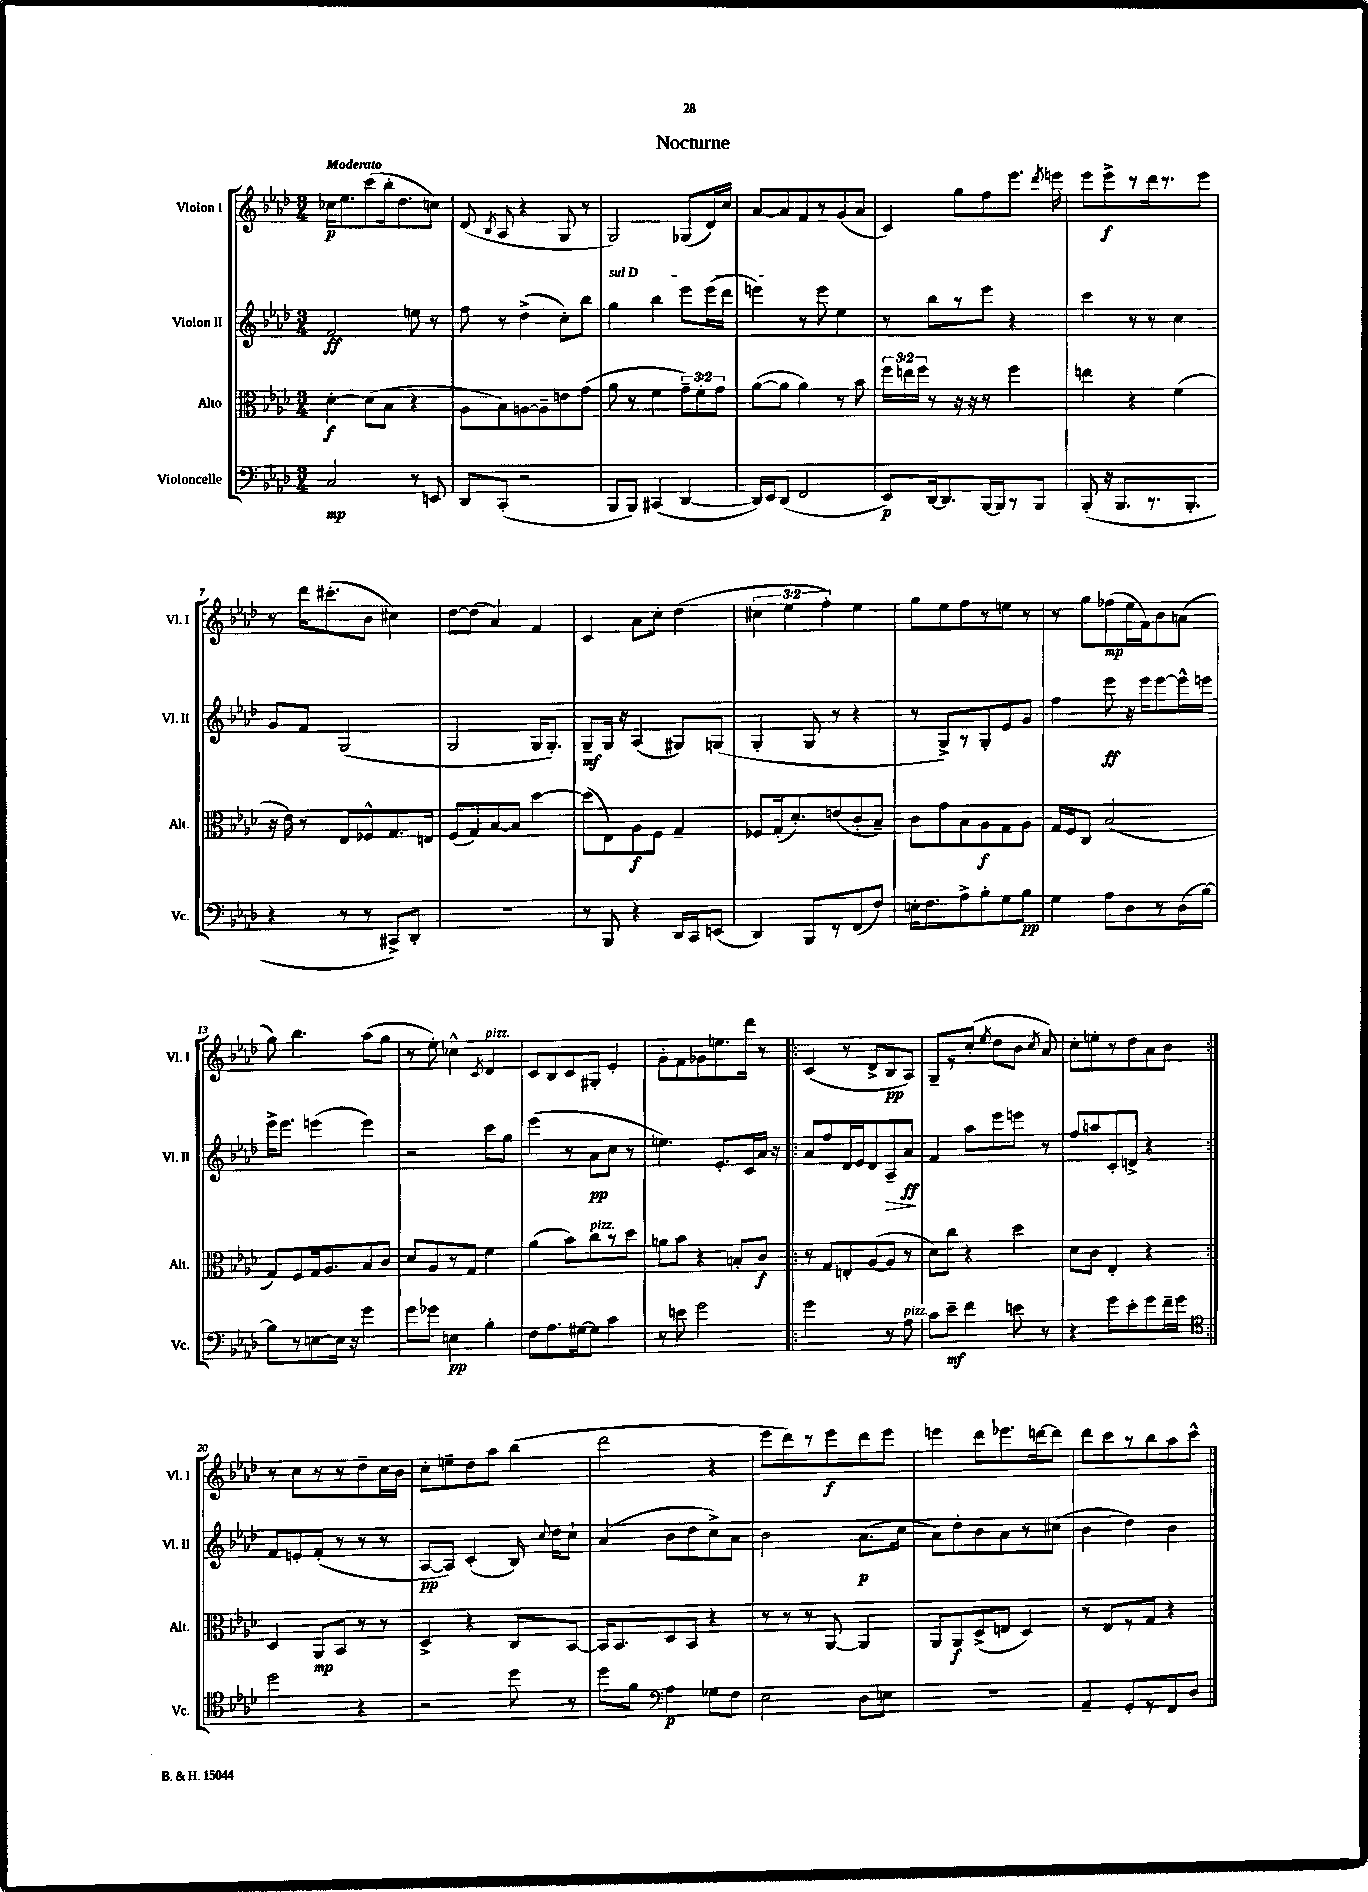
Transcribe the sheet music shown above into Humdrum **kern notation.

**kern	**kern	**kern	**kern
*staff4	*staff3	*staff2	*staff1
*clefF4	*clefC3	*clefG2	*clefG2
*k[b-e-a-d-]	*k[b-e-a-d-]	*k[b-e-a-d-]	*k[b-e-a-d-]
*M3/4	*M3/4	*M3/4	*M3/4
2C/	[4d-'\	2f/	16cc-\LK
.	.	.	8.ee-\
.	(8d-\]L	.	(8ccc\
.	8B-\J	.	16bb-'\k
.	.	.	8.dd-\
8r	4r	8ee\	.
8EE/	.	8r	8cc\J)
=	=	=	=
8DD-/L	8A-\L	8ff\	(8d-/
.	.	.	8qB-/
(8CC'/J	8B-\)	8r	8A-/
2r	[8A\	(4dd-^\	4r
.	8A~\]	.	.
.	8e\	8cc'\L)	8G/
.	(8g\J	8bb-\J	8r
=	=	=	=
8BBB-/L	8a-\	4gg\	2G/)
8BBB-/J)	8r	.	.
(4CC#/	4f\	4bb-\	.
[4DD-/	12g~\L)	8eee-\L	(8G-/L
.	12f'\	.	.
.	.	(16eee-\L	16d-/L)
.	12g\J	.	.
.	.	16ddd-\JJ	16cc/JJ
=	=	=	=
16DD-/]LL)	([8a-\L	4eee\)	[8a-/L
16EE-/J	.	.	.
(8DD-/J	8a-\]J	.	8a-/]
2FF/	4a-\)	8r	8f/
.	.	8eee\	8r
.	8r	4ee-\	(8g/
.	8b-\	.	8a-/J
=	=	=	=
8EE-/L)	24ff\LL	8r	4c/)
.	24ee\	.	.
.	24ff\JJ	.	.
[16DD-/k	8r	8bb-\L	.
8.DD-/]	.	.	.
.	16r	8r	8gg\L
.	16r	.	.
[16BBB-/L	8r	8eee-\J	8ff\
16BBB-/]J	.	.	.
8r	4ff\	4r	8.eee-\J
8BBB-/J	.	.	.
.	.	.	8qddd-/
.	.	.	16eee\
=	=	=	=
(8BBB-'/	4ee\	4ccc\	8eee-\L
16r	.	.	8eee-^\
8.BBB-/L	.	.	.
.	4r	8r	8r
8.r	.	8r	16ddd-\k
.	.	.	8.r
.	(4f\	4cc\	.
8.BBB-'/J	.	.	.
.	.	.	8eee-\J
=	=	=	=
4r	16r	8g/L	8r
.	16e-\)	.	.
.	8r	8f/J	16ddd-\LK
.	.	.	(8.ccc#'\
8r	8E-/L	(2G/	.
8r	8F-^^/	.	8b-\J
8CC#^/L)	8.G/	.	4cc#\)
8DD-'/J	.	.	.
.	16E/Jk	.	.
=	=	=	=
2.r	(8F/L	2G/	[8dd-\L
.	8G/)	.	(8dd-\]J
.	[8B-/	.	4a-/)
.	8B-/]J	.	.
.	[4dd-\	16G/LK	4f/
.	.	8.G'/J)	.
=	=	=	=
8r	(8dd-\]L	8G~/L	4c/
8BBB-/	8E-\)	16G/Jk	.
.	.	16r	.
4r	8A-\	(4A-/	8a-\L
.	8F\J	.	8cc'\J
16DD-/LL	4G~/	8G#/L)	(4dd-\
16CC/J	.	.	.
(8EE/J	.	(8G/J	.
=	=	=	=
4DD-/)	8F-/L	4G'/	6cc#\
.	(16G'/k	.	.
.	.	.	6ee-\
.	8.d-'/)	.	.
8BBB-/L	.	8G/	.
.	.	.	6ff'\)
8r	(8e/	8r	.
(8FF/	8c'/	4r	4ee-\
8F/J)	8B-~/J)	.	.
=	=	=	=
16E'\LK	8c\L	8r	8gg\L
8.F\	.	.	.
.	8g\	8G^/L)	8ee-\
8A-^\	8B-\	8r	8ff\
8B-'\	8A-\	8G'/	8r
8G\	8G\	8e-/	8ee\J
8B-\J	8A-\J	8g/J	8r
=	=	=	=
4G\	16G/LL	4ff\	8r
.	16F/J	.	.
.	8C/J	.	8gg\L
8A-\L	(2B-/	8eee-\	(8ff-\
8D-\	.	16r	16ee-\L
.	.	16eee-\LK	16f\J)
8r	.	[8eee-\	8b-\
(16D-\L	.	16eee-^^\]L	(8a\J
[16B-\JJ)	.	16eee\JJ	.
=	=	=	=
8B-\]L	8G/L)	16eee-^\LK	8gg\)
.	.	8.eee-\J	.
8r	8F/	.	4.bb-\
[8E\	16G/k	(4eee\	.
.	8.A-/	.	.
16E\]Jk	.	.	.
16r	.	.	.
4g\	8B-/	4eee\)	(8aa-\L
.	8c/J	.	8gg\J
=	=	=	=
8g\L	8d-/L	2r	8r
8g-\J	8A-/	.	8ee-'\)
4E\	8r	.	4cc-^^\
.	8G/J	.	.
.	.	.	8qc/
4B-'\	4f\	8ccc\L	4d-/
.	.	8gg\J	.
=	=	=	=
8F\L	(4a-\	(4eee-\	8c/L
8.A-\	.	.	8B-/
.	8b-\L)	8r	8c/
[16G#\k	.	.	.
8G#\]J	8cc\	8a-\L	8G#'/J
4c\	8r	8cc\J	4e-'/
.	8dd-\J	8r	.
=	=	=	=
8r	8a\L	4.ee\)	8g'\L
8e\	8b-\J	.	8f\
2g\	4r	.	8g-\
.	.	8.e-'/L	8.ee\
.	8B'/L	.	.
.	.	16c/L	16ddd-\Jk
.	8c/J	16a-/JJ	8r
.	.	16r	.
=!|:	=!|:	=!|:	=!|:
2g\	8r	8a-/L	(4c/
.	8G/L	8ff/	.
.	8E'/	16d-/L	8r
.	.	16e-/J	.
.	([8A-/	8d-/	8d-^/L
8r	8A-/]J	8A-~/	8B-/
8A-\	8r	8a-/J	8A-/J)
=	=	=	=
8c\L	8d-\L)	4f/	8G~/L
8e-~\J	8cc\J	.	8r
4f\	4r	8aa-\L	(8cc'/J
.	.	.	8qee-/
.	.	8eee-\	8dd-\L
8e\	4dd-\	8eee\J	8b-\J
.	.	.	8qcc/
8r	.	8r	8a-/)
=	=	=	=
4r	8d-\L	8ff/L	8cc'\L
.	8c\J	8aa/	8ee'\
8g\L	4E-'/	8c'/	8r
8e-'\	.	8d^/J	8dd-\
8g\	4r	4r	8a-\
16f~\L	.	.	8b-\J
16g\JJ	.	.	.
=:|!	=:|!	=:|!	=:|!
*clefC4	*	*	*
2dd-\	4D-/	8f/L	8r
.	.	8e'/	8cc\L
.	8AA-/L	(8f'/J	8r
.	8BB-/J	8r	8r
4r	8r	8r	8dd-~\
.	8r	8r	16cc\L
.	.	.	16b-\JJ
=	=	=	=
2r	4D-^/	[8A-/L	8cc'\L
.	.	8A-/]J)	8ee~\
.	4r	(4c'/	8dd-\
.	.	.	8aa-\J
8dd-\	8C/L	16B-/)	(4bb-\
.	.	8qqcc/	.
.	.	16dd-\LK	.
8r	[8BB-/J	8cc`\J	.
=	=	=	=
8dd-\L	16BB-/]LK	(4a-/	2ddd-\
.	8.BB-/	.	.
8f\J	.	.	.
*clefF4	*	*	*
4A-\	8D-/	8b-\L	.
.	8BB-/J	8dd-\	.
8G-\L	4r	8cc^\)	4r
8F\J	.	8a-\J	.
=	=	=	=
2E-\	8r	2b-\	8eee-\L
.	8r	.	8ddd-\)
.	8r	.	8r
.	[8AA-/	.	8eee-\
8D-\L	4AA-/]	(8.a-\L	8ddd-\
8E\J	.	.	8eee-\J
.	.	16cc\Jk	.
=	=	=	=
2.r	8AA-/L	8a-\L)	4eee\
.	8AA-/	8dd-'\	.
.	(8D-^/	8b-\	8ddd-\L
.	8E/J	8a-\	8.eee-\
.	4D-/)	8r	.
.	.	.	[16ddd\k
.	.	(8cc#\J	8ddd\]J
=	=	=	=
4AA-~/	8r	4b-\	8ddd-\L
.	8E-/L	.	8ccc\
8GG'/L	8r	4dd-\)	8r
8r	8G/J	.	8bb-\
8FF/	4r	4b-\	8aa-\
8D-/J	.	.	8ccc^^\J
==	==	==	==
*-	*-	*-	*-
